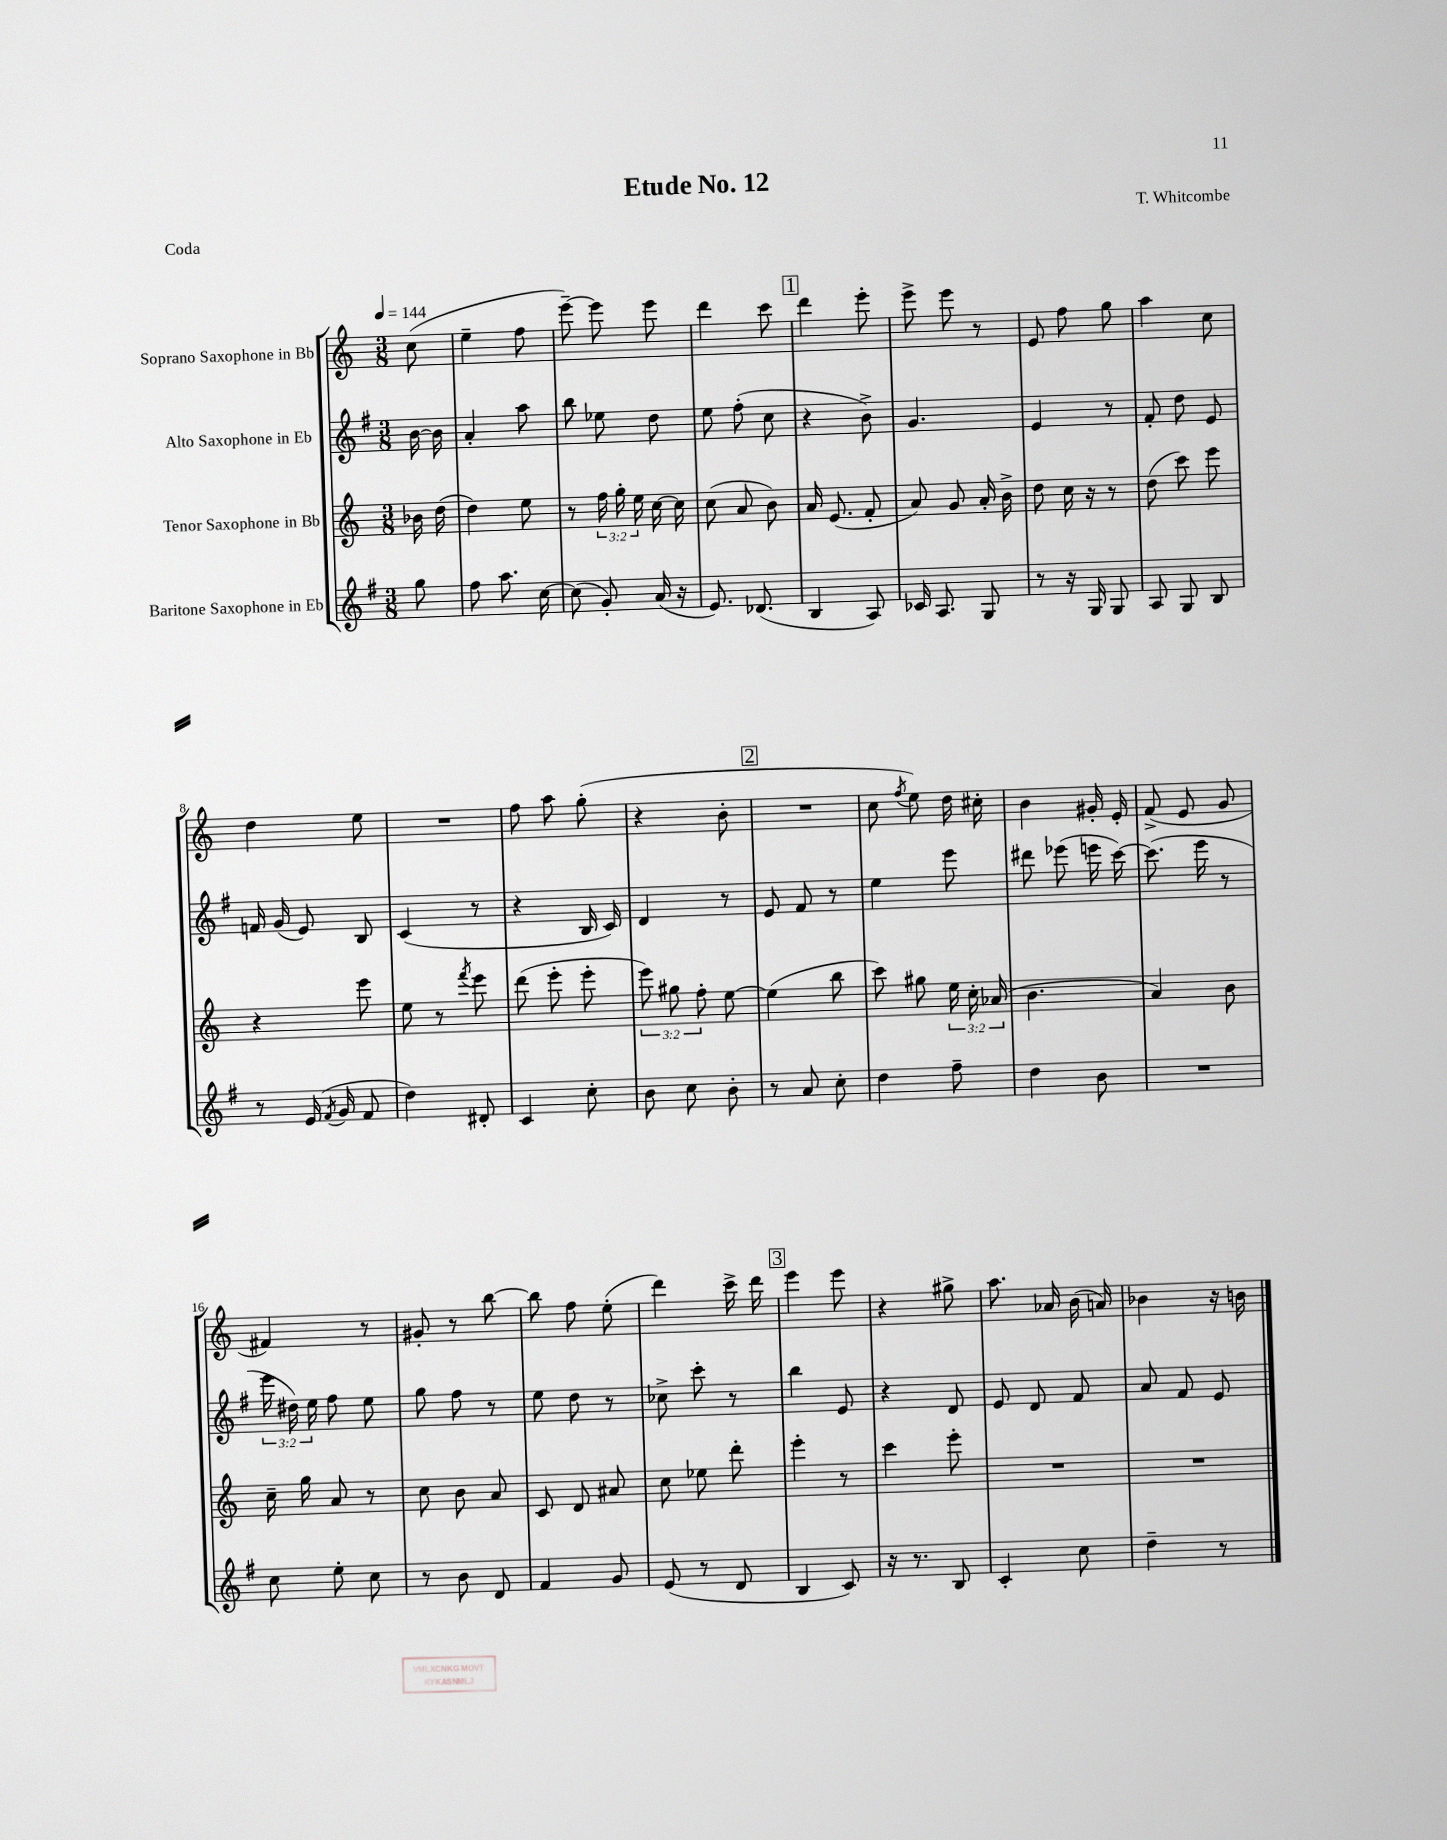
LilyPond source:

\header { title = "Etude No. 12" composer = "T. Whitcombe" piece = "Coda" }
<<
\new StaffGroup <<
\new Staff = "s0" \with { instrumentName = "Soprano Saxophone in Bb" } {
    \clef treble \key c \major \numericTimeSignature \time 3/8 \partial 8 \tempo 4 = 144
    \autoBeamOff c''8( |
    e''4-- f''8 |
    e'''8~--) e'''8 e'''8 |
    d'''4 c'''8 |
    \mark \markup { \box "1" } d'''4 e'''8-. |
    e'''8-> e'''8 r8 |
    e'8 f''8 g''8 |
    a''4 c''8 |
    d''4 e''8 |
    R4. |
    f''8 a''8 g''8-.( |
    r4 b'8-. |
    \mark \markup { \box "2" } R4. |
    c''8 \acciaccatura { f''8 } e''8) d''16 cis''16-. |
    b'4 gis'16-. e'16-. |
    f'8->( e'8 g'8 |
    fis'4) r8 |
    gis'8-. r8 b''8~ |
    b''8 f''8 e''8-.( |
    d'''4) c'''16-> d'''16 |
    \mark \markup { \box "3" } e'''4 e'''8 |
    r4 gis''8-> |
    a''8. aes'16 b'16( a'16) |
    bes'4 r16 b'16 \bar "|." |
}
\new Staff = "s1" \with { instrumentName = "Alto Saxophone in Eb" } {
    \clef treble \key g \major \numericTimeSignature \time 3/8 \override Staff.TupletNumber.text = #tuplet-number::calc-fraction-text \partial 8
    \autoBeamOff b'16~ b'16 |
    a'4-. a''8 |
    b''8 ees''8 d''8 |
    e''8 fis''8-.( c''8 |
    \mark \markup { \box "1" } r4 b'8->) |
    g'4. |
    e'4 r8 |
    fis'8-. d''8 e'8 |
    f'16 g'16( e'8) b8 |
    c'4( r8 |
    r4 b16 c'16) |
    d'4 r8 |
    \mark \markup { \box "2" } e'8 fis'8 r8 |
    e''4 e'''8 |
    dis'''8 ees'''8( e'''16 c'''16~) |
    c'''8.( e'''16 r8 |
    \tuplet 3/2 { e'''16 dis''16) e''16 } fis''8 e''8 |
    g''8 fis''8 r8 |
    e''8 d''8 r8 |
    ces''8-> c'''8-. r8 |
    \mark \markup { \box "3" } b''4 e'8 |
    r4 d'8 |
    e'8 d'8 fis'8 |
    a'8 fis'8 e'8 \bar "|." |
}
\new Staff = "s2" \with { instrumentName = "Tenor Saxophone in Bb" } {
    \clef treble \key c \major \numericTimeSignature \time 3/8 \override Staff.TupletNumber.text = #tuplet-number::calc-fraction-text \partial 8
    \autoBeamOff bes'16 d''16( |
    d''4) e''8 |
    r8 \tuplet 3/2 { f''16 g''16-. e''16 } c''16~ c''16 |
    c''8( a'8 b'8) |
    \mark \markup { \box "1" } a'16 e'8.( f'8-. |
    a'8) g'8 a'16-. b'16-> |
    d''8 c''16 r16 r8 |
    d''8( c'''8) e'''8 |
    r4 e'''8 |
    e''8 r8 \acciaccatura { f'''8 } e'''8 |
    d'''8( e'''8-. e'''8-. |
    \tuplet 3/2 { e'''8) gis''8 f''8-. } e''8~ |
    \mark \markup { \box "2" } e''4( b''8 |
    c'''8) gis''8 \tuplet 3/2 { e''16 c''16-. aes'16( } |
    b'4. |
    a'4) b'8 |
    c''16-- g''16 a'8 r8 |
    c''8 b'8 a'8 |
    c'8 d'8 ais'8 |
    c''8 ees''8 d'''8-. |
    \mark \markup { \box "3" } e'''4-. r8 |
    c'''4 e'''8-. |
    R4. |
    R4. \bar "|." |
}
\new Staff = "s3" \with { instrumentName = "Baritone Saxophone in Eb" } {
    \clef treble \key g \major \numericTimeSignature \time 3/8 \partial 8
    \autoBeamOff g''8 |
    fis''8 a''8. c''16~ |
    c''8( g'8-.) a'16( r16 |
    e'8.) des'8.( |
    \mark \markup { \box "1" } b4 a8) |
    ces'16 a8. g8 |
    r8 r16 g16 g8 |
    a8 g8 b8 |
    r8 e'16( \acciaccatura { fis'8 } g'16 fis'8 |
    d''4) dis'8-. |
    c'4 c''8-. |
    b'8 c''8 b'8-. |
    \mark \markup { \box "2" } r8 a'8 c''8-. |
    d''4 fis''8-- |
    d''4 b'8 |
    R4. |
    c''8 e''8-. c''8 |
    r8 b'8 d'8 |
    fis'4 g'8 |
    e'8( r8 d'8 |
    \mark \markup { \box "3" } b4 c'8) |
    r16 r8. b8 |
    c'4-. c''8 |
    d''4-- r8 \bar "|." |
}
>>
>>
